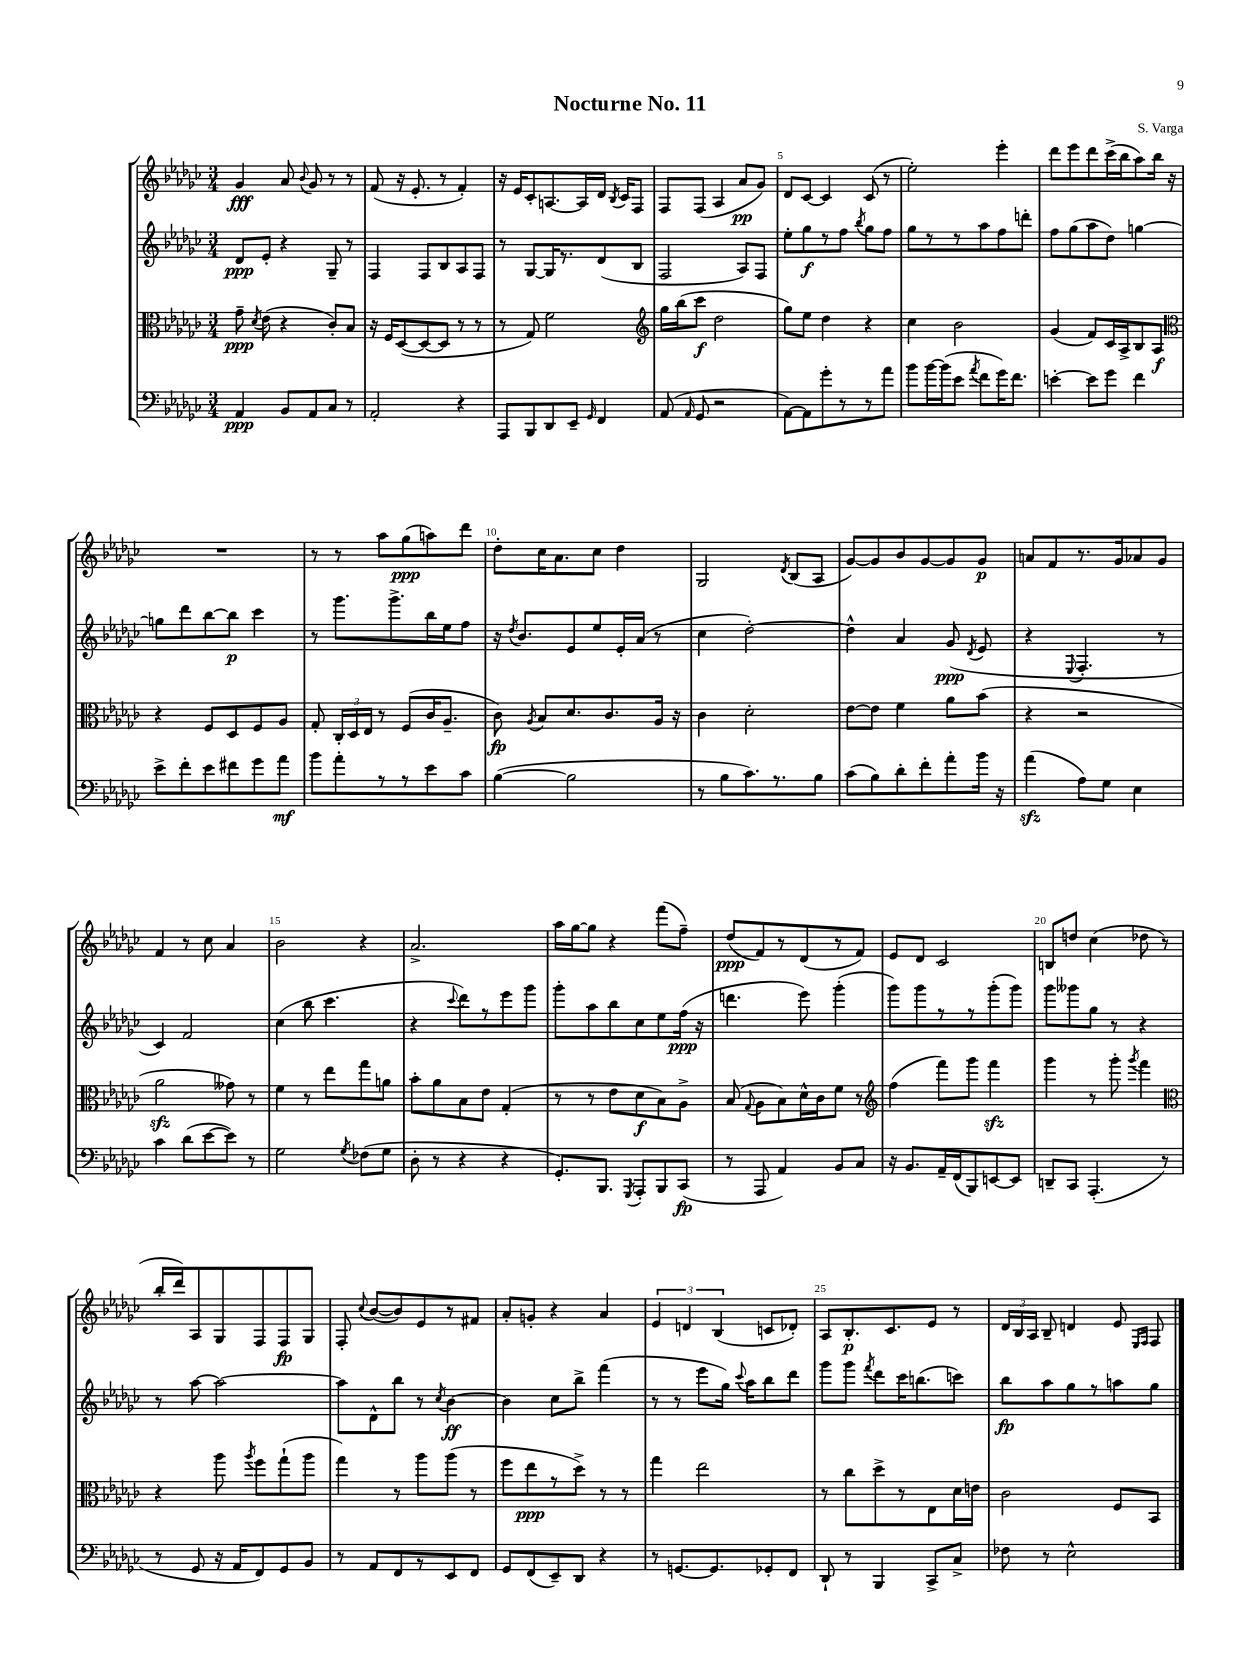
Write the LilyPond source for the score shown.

\header { title = "Nocturne No. 11" composer = "S. Varga" }
<<
\new StaffGroup <<
\new Staff = "s0" {
    \clef treble \key ges \major \numericTimeSignature \time 3/4
    \autoBeamOff ges'4\fff aes'8 \appoggiatura { bes'8 } ges'8 r8 r8 |
    f'8( r16 ees'8.-. r8 f'4-.) |
    r16 ees'16[ ces'8-. a8.~ a16 des'16] \acciaccatura { bes8 } ces'16[ f8] |
    f8[ f8]( aes4 aes'8[\pp ges'8]) |
    des'8[ ces'8]~ ces'4 ces'8( r8 |
    ees''2-.) ees'''4-. |
    des'''8[ ees'''8 des'''8 ces'''16->( bes''16 aes''8) bes''16] r16 |
    R2. |
    r8 r8 aes''8[ ges''8\ppp( a''8) des'''8] |
    des''8[-. ces''16 aes'8. ces''8] des''4 |
    ges2 \acciaccatura { des'8 } bes8[( aes8] |
    ges'8[~) ges'8 bes'8 ges'8~ ges'8 ges'8]\p |
    a'8[ f'8 r8. ges'16 aes'8 ges'8] |
    f'4 r8 ces''8 aes'4 |
    bes'2 r4 |
    aes'2.-> |
    aes''16[ ges''16~ ges''8] r4 f'''8[( f''8]--) |
    des''8[\ppp( f'8) r8 des'8( r8 f'8]) |
    ees'8[ des'8] ces'2 |
    b8[ d''8] ces''4( des''8 r8 |
    bes''16[-. des'''16) aes8 ges8 f8 f8\fp ges8] |
    f8-. \appoggiatura { ces''8 } bes'8[~( bes'8) ees'8 r8 fis'8] |
    aes'8[-. g'8]-. r4 aes'4 |
    \tuplet 3/2 { ees'4 d'4 bes4( } c'8[ des'8]-.) |
    aes8[ bes8.-.\p ces'8. ees'8] r8 |
    \tuplet 3/2 { des'16[ bes16 aes16] } bes8-- d'4 ees'8 \grace { ees16[ f16] } f8 \bar "|." |
}
\new Staff = "s1" {
    \clef treble \key ges \major \numericTimeSignature \time 3/4
    \autoBeamOff des'8[\ppp ees'8]-. r4 ges8-- r8 |
    f4 f8[ bes8 aes8 f8] |
    r8 ges8[~ ges16 r8. des'8( bes8] |
    f2 aes8[) f8] |
    ees''8[-. ges''8\f r8 f''8] \acciaccatura { bes''8 } ges''8[ f''8] |
    ges''8[ r8 r8 aes''8 f''8 d'''8]-. |
    f''8[ ges''8( aes''8 des''8]) g''4~ |
    g''8[ des'''8 bes''8~ bes''8]\p ces'''4 |
    r8 ges'''8.[ ges'''8.-> bes''16 ees''16 f''8] |
    r16 \acciaccatura { des''8 } bes'8.[ ees'8 ees''8 ees'16-. aes'16]( r8 |
    ces''4 des''2~-.) |
    des''4-^ aes'4 ges'8\ppp( \acciaccatura { des'8 } ees'8 |
    r4 \appoggiatura { ees8 } f4.-. r8 |
    ces'4) f'2 |
    ces''4( bes''8 ces'''4. |
    r4 \appoggiatura { ces'''8 } des'''8[) r8 ees'''8 ges'''8] |
    ges'''8[-. aes''8 bes''8 ces''8 ees''8 f''16]\ppp( r16 |
    d'''4. ees'''8) ges'''4-.( |
    ges'''8[) ges'''8 r8 r8 ges'''8-.( ges'''8]) |
    ges'''8[ geses'''8 ges''8] r8 r4 |
    r8 aes''8~ aes''2~ |
    aes''8[ des'8-^ bes''8] r8 \acciaccatura { ces''8 } bes'4~\ff |
    bes'4 ces''8[ bes''8]-> f'''4( |
    r8 r8 ees'''8[ ges''16]) \appoggiatura { ces'''8 } aes''16[ bes''8 des'''8] |
    ges'''8[ ges'''8] \acciaccatura { f'''8 } des'''8[ ces'''16 b''8.( c'''8]) |
    bes''8[\fp aes''8 ges''8 r8 a''8 ges''8] \bar "|." |
}
\new Staff = "s2" {
    \clef alto \key ges \major \numericTimeSignature \time 3/4
    \autoBeamOff ges'8--\ppp \acciaccatura { des'8 } ees'8( r4 ces'8[-.) bes8] |
    r16 f16[ des8~( des8~ des8] r8 r8 |
    r8 ges8) f'2 |
    \clef treble ges''16[ bes''16( ces'''8]\f des''2 |
    ges''8[) ees''8] des''4 r4 |
    ces''4 bes'2 |
    ges'4( f'8[) ces'16 aes16-> bes8 aes8]\f |
    \clef alto r4 f8[ des8 f8 aes8] |
    ges8-. \tuplet 3/2 { ces16[-. des16 ees16] } r8 f8[( ces'16 aes8.]-- |
    ces'8\fp) \acciaccatura { aes8 } bes8[ des'8. ces'8. aes16] r16 |
    ces'4 des'2-. |
    ees'8[~ ees'8] f'4 aes'8[ bes'8]( |
    r4 r2 |
    aes'2\sfz geses'8) r8 |
    f'4 r8 ees''8[ ges''8 a'8] |
    bes'8[-. aes'8 bes8 ees'8] ges4-.( |
    r8 r8 ees'8[ des'8\f bes8) aes8]-> |
    bes8( \appoggiatura { ges8 } aes8[ bes8) des'16-^ ces'16 f'8] r8 |
    \clef treble f''4( f'''8[) ges'''8] f'''4\sfz |
    ges'''4 r8 ges'''8-. \acciaccatura { ges'''8 } f'''4 |
    \clef alto r4 aes''8 \acciaccatura { aes''8 } f''8[ ges''8-!( aes''8] |
    ges''4) r8 aes''8[ aes''8]( r8 |
    f''8[ ees''8\ppp r8 des''8]->) r8 r8 |
    ges''4 ees''2 |
    r8 ces''8[ des''8-> r8 ees8 des'16 e'16] |
    ces'2 f8[ bes,8] \bar "|." |
}
\new Staff = "s3" {
    \clef bass \key ges \major \numericTimeSignature \time 3/4
    \autoBeamOff aes,4\ppp bes,8[ aes,8 ces8] r8 |
    aes,2-. r4 |
    aes,,8[ bes,,8 des,8 ees,8]-- \grace { ges,16 } f,4 |
    aes,8( \grace { aes,16 } ges,8 r2 |
    aes,8[~) aes,8 ges'8-. r8 r8 aes'8] |
    bes'8[ bes'16~ bes'16( ees'8] \acciaccatura { aes'8 } f'8[ ges'16) f'8.] |
    e'4~-. e'8[ ges'8] f'4 |
    ees'8[-> f'8-. ees'8 fis'8 ges'8 aes'8]\mf |
    bes'8[ aes'8-. r8 r8 ees'8 ces'8] |
    bes4~( bes2 |
    r8 bes8[ ces'8.) r8. bes8] |
    ces'8[( bes8) des'8-. f'8-. aes'8-. bes'16] r16 |
    aes'4\sfz( aes8[) ges8] ees4 |
    ces'4 des'8[( ees'8~ ees'8]) r8 |
    ges2 \acciaccatura { ges8 } fes8[( ges8] |
    des8-. r8 r4 r4 |
    ges,8.[-.) bes,,8.] \acciaccatura { ges,,8 } aes,,8[-. bes,,8 ces,8]\fp( |
    r8 aes,,8 aes,4) bes,8[ ces8] |
    r16 bes,8.[ aes,16-- f,16( bes,,8) e,8~ e,8] |
    d,8[-- ces,8] aes,,4.-.( r8 |
    r8 ges,8 r16 aes,16[ f,8) ges,8 bes,8] |
    r8 aes,8[ f,8 r8 ees,8 f,8] |
    ges,8[ f,8( ees,8--) des,8] r4 |
    r8 g,8.[~ g,8. ges,8-. f,8] |
    des,8-! r8 bes,,4 ces,8[-> ces8]-> |
    fes8 r8 ees2-^ \bar "|." |
}
>>
>>
\layout { \context { \Score \override BarNumber.break-visibility = ##(#f #t #t) barNumberVisibility = #(every-nth-bar-number-visible 5) } }
